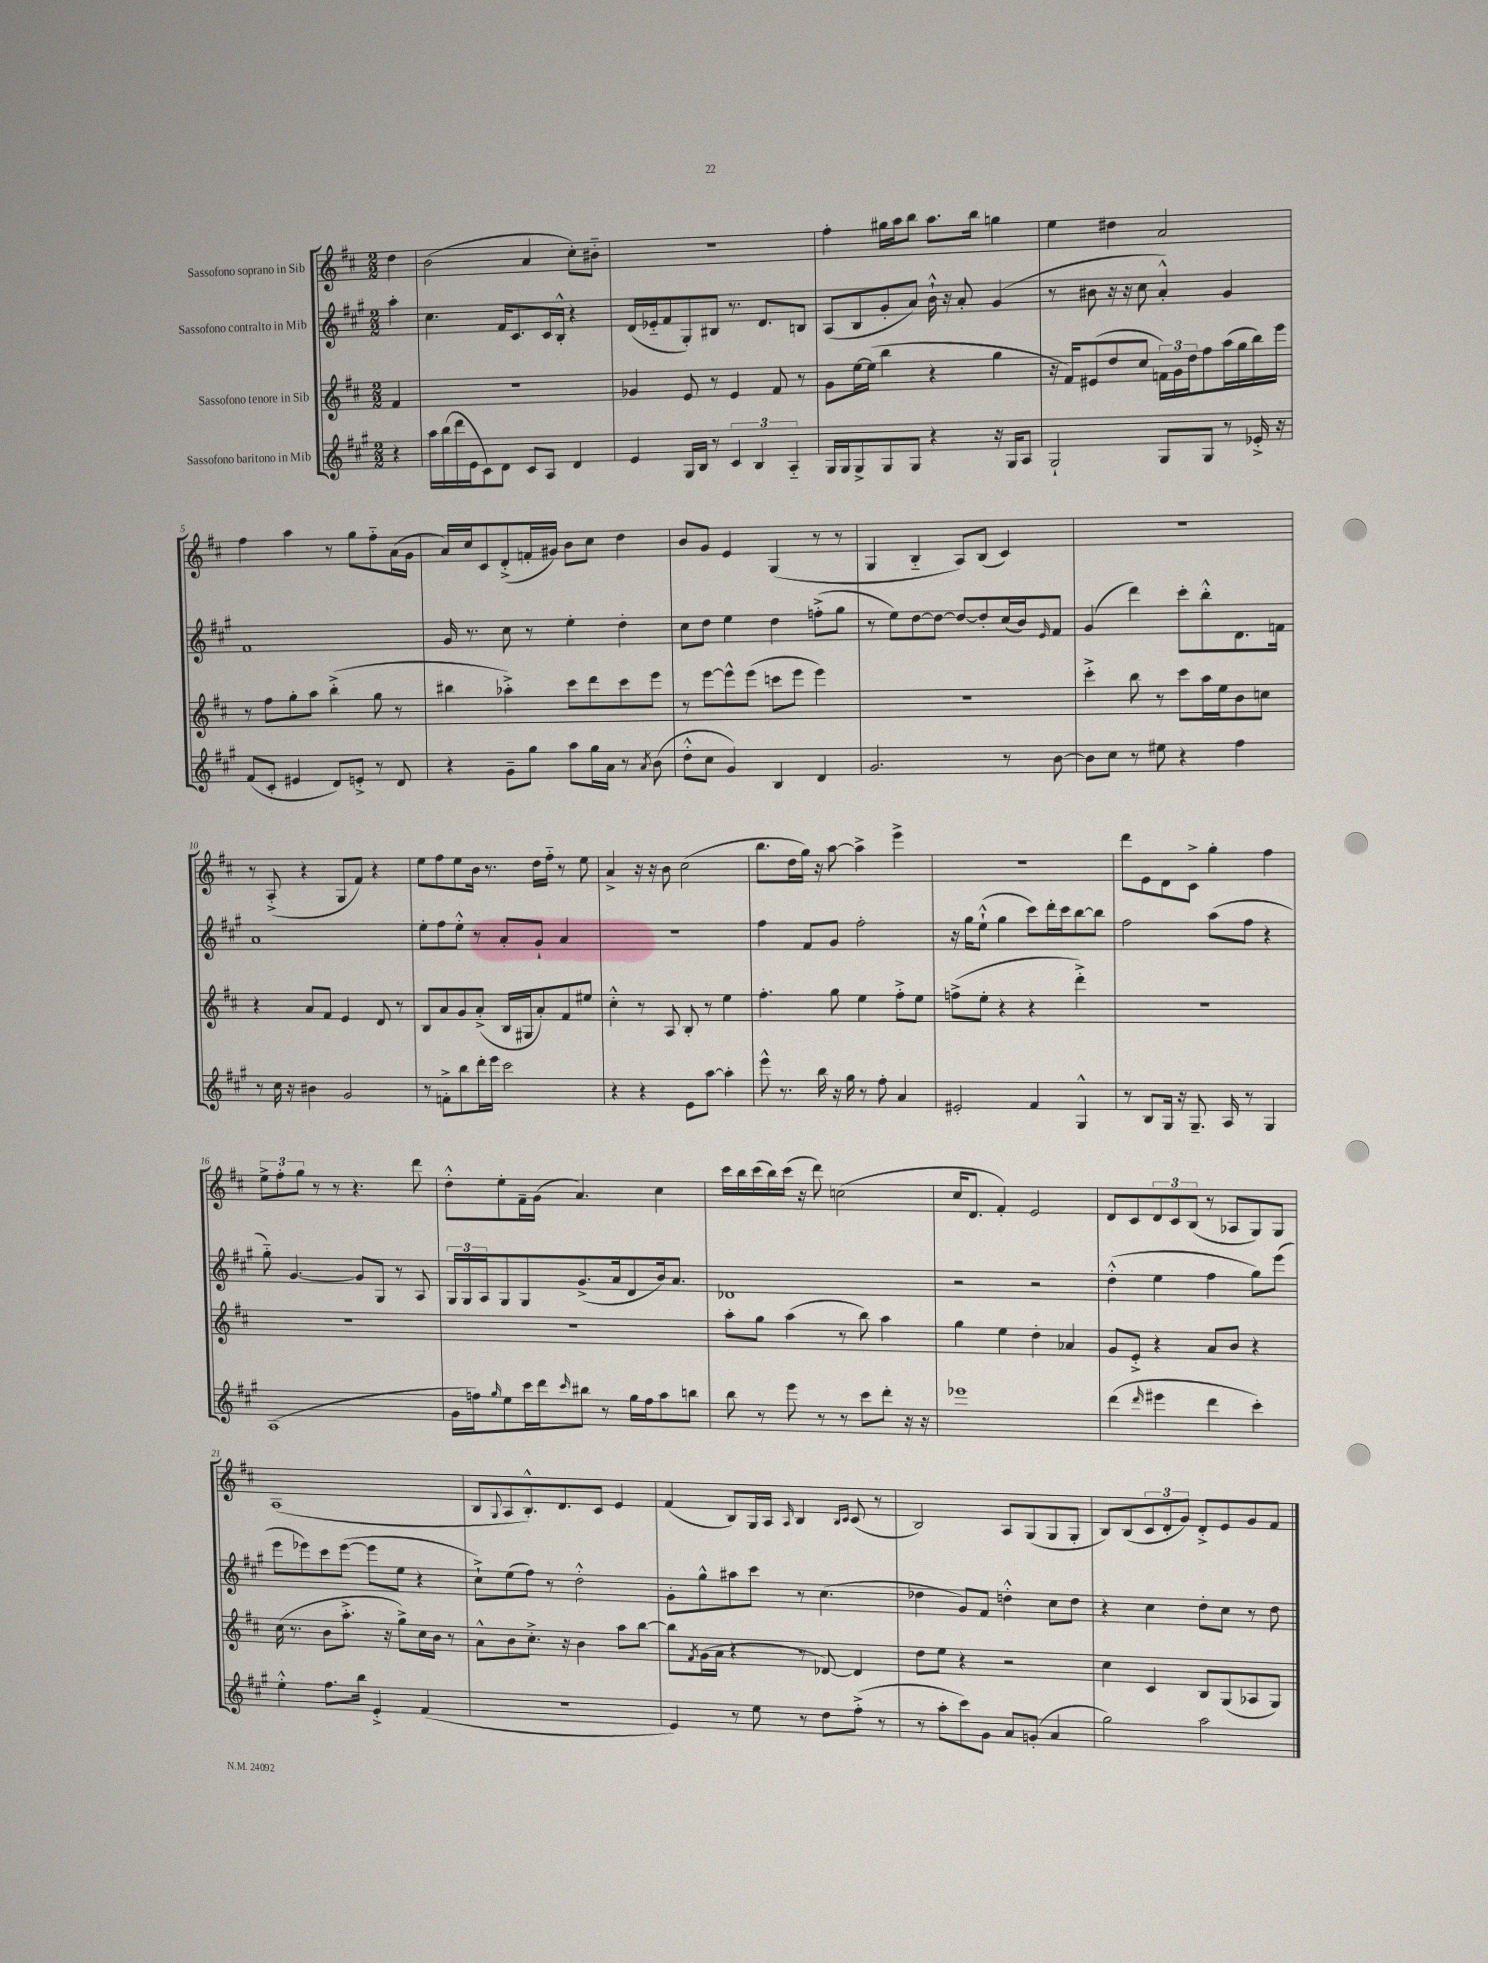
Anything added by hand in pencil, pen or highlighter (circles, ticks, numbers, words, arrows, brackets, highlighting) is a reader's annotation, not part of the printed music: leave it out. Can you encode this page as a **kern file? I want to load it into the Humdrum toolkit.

**kern	**kern	**kern	**kern
*part4	*part3	*part2	*part1
*staff4	*staff3	*staff2	*staff1
*I"Sassofono baritono in Mib	*I"Sassofono tenore in Sib	*I"Sassofono contralto in Mib	*I"Sassofono soprano in Sib
*clefG2	*clefG2	*clefG2	*clefG2
*k[f#c#g#]	*k[f#c#]	*k[f#c#g#]	*k[f#c#]
*M2/2	*M2/2	*M2/2	*M2/2
=	=	=	=
4r	4f#/	4aa'\	4dd\
=1	=1	=1	=1
16aa\LL	1r	4.cc#\	(2b\
(16bb\	.	.	.
16ddd\	.	.	.
16e\J	.	.	.
8c#\)	.	.	.
8d\J	.	16f#/KL	.
.	.	8.c#/	.
8c#/L	.	.	4a/
8A/J	.	16c#/L	.
.	.	16B'^^/JJ	.
4d/	.	4r	8cc#'\L)
.	.	.	8b#X\J
=2	=2	=2	=2
4e/	4g-X/	(16d/LL	1r
.	.	16e-X/J	.
.	.	8f#/	.
16G#/LL	8e/	8G#'/)	.
16B/JJ	.	.	.
8r	8r	8B#X/J	.
6c#/	4e/	8.r	.
6B/	.	.	.
.	.	8.d/L	.
.	8f#/	.	.
6A/	.	.	.
.	8r	8Bn/J	.
=3	=3	=3	=3
16G#/LL	8g\L	(8A/L	4ff#'\
16G#/J	.	.	.
8G#^/	[16ee\L	8B/	.
.	(16ee\JJ]	.	.
8G#/	4bb\	8g#'/	16gg#X\LL
.	.	.	16aa\J
8G#/J	.	8a/J)	8bb\J
4r	4r	16b`^^\	8.aa\L
.	.	16r	.
.	.	8a'/	.
.	.	.	16bb\Jk
16r	4gg\	(4g#/	4ggn\
16G#/KL	.	.	.
8A/J	.	.	.
=4	=4	=4	=4
2G#`/	16r	8r	4ee\
.	16f#/KL)	.	.
.	(8e#X/	8b#X\	.
.	8dd/	16r	4dd#X\
.	.	16r	.
.	8cc#/J	8cc#\	.
8G#/L	24fn\LL)	4a'^^/)	2a/
.	24g\	.	.
.	24dd\J	.	.
8G#/J	8ff#\	.	.
8r	(16aa\L	4g#/	.
.	16gg\	.	.
16e-X'^/	16bb\)	.	.
16r	16eee\JJ	.	.
!!LO:LB:g=z
=5	=5	=5	=5
(8f#/L	8r	1f#	4ff#\
8c#'/J	8ff#\L	.	.
4e#X/	8gg'\	.	4aa\
.	8aa\J	.	.
8d/L)	(4bb'^\	.	8r
8en'^/J	.	.	8gg\L
8r	8gg\	.	8ff#\
8d/	8r	.	(16a\L
.	.	.	16g\JJ
=6	=6	=6	=6
4r	4bb#X\	16g#/	16a/LL)
.	.	8.r	16cc#/J
.	.	.	8c#/
8g#~\L	4aa-X'^\)	8cc#\	(8d'^/
8gg#\J	.	8r	16fn'/L
.	.	.	16g#X/JJ)
8aa\L	8ccc#\L	4ee'\	8b\L
16gg#\L	8ddd\	.	8cc#\J
16a\JJ	.	.	.
8r	8ccc#\	4dd'\	4dd\
8qa/	.	.	.
(8b\	8eee\J	.	.
=7	=7	=7	=7
8dd'^^\L	8r	8cc#\L	8b/L
8cc#\J	[8eee\L	8dd\J	8g/J
4g#/)	8eee^^\]	4ee\	4e/
.	(8eee\J	.	.
4B/	8cccn\L	4dd\	(4G/
.	8eee\J	.	.
4d/	4eee\)	(8ffn'^\L	8r
.	.	8gg#\J	8r
=8	=8	=8	=8
2.g#/	1r	8r	4G/
.	.	8ee\L)	.
.	.	[8dd\	4B/
.	.	8dd\J_	.
.	.	8dd/L_	8A/L)
.	.	8dd'/]	(8B/J
8r	.	(16cc#/L	4c#/)
.	.	16b/J)	.
.	.	16qqe/	.
[8b\	.	8f#/J	.
=9	=9	=9	=9
8b\L]	4ccc#'^\	(4g#/	1r
8cc#\J	.	.	.
8r	8bb\	4ddd\)	.
8ee#X\	8r	.	.
4r	8ccc#\L	8ccc#'\L	.
.	16aa\L	8bb'^^\	.
.	16ee\J	.	.
4ff#\	8b\	8.d\	.
.	8ccn\J	.	.
.	.	16fn\Jk	.
!!LO:LB:g=z
=10	=10	=10	=10
8r	4r	1a	8r
16cc#\	.	.	(8A'^/
16r	.	.	.
4b#X\	8a/L	.	4r
.	8f#/J	.	.
2g#/	4e/	.	8G/L
.	.	.	8f#/J)
.	8d/	.	4r
.	8r	.	.
=11	=11	=11	=11
8r	8B/L	8ee'\L	8ee\L
8fn'^\L	8a/	8ff#\	8ff#\
8bb\	8g/	8ee'^^\J	8ee\
16ddd'\L	(8a'^/J	8r	16b\Jk
16eee\JJ	.	.	8.r
2ccc#\	16B/LL	8a'/L	.
.	16G#X/J	.	.
.	8a'/)	8g#`/J	16dd\LL
.	.	.	16ff#\JJ
.	8f#/	4a/	8r
.	8ee#X/J	.	8ee\
=12	=12	=12	=12
4r	4cc#'^^\	1r	4a^/
4r	8r	.	16r
.	.	.	16r
.	8A/	.	8b\
8e\L	8B'/	.	(2cc#\
[8aa\J	8r	.	.
4aa'\]	4ee\	.	.
=13	=13	=13	=13
8eee^^\	4.ff#'\	4ff#\	8.bb\L
8.r	.	.	.
.	.	.	16dd\L
.	.	8f#/L	16gg\JJ)
16bb\	.	.	16r
16r	8gg\	8g#/J	[8aa\
16gg#\	.	.	.
8r	4ee\	2ff#'\	4aa^\]
8ff#'\	.	.	.
4a/	8ff#'^\L	.	4eee^\
.	8ee\J	.	.
=14	=14	=14	=14
2e#X'/	(8ffn^\L	16r	1r
.	.	16gg#\KL	.
.	8ee'\J	(8ee`^^\J	.
.	4r	4gg#\	.
4f#/	4r	8ccc#\L)	.
.	.	16ddd'\L	.
.	.	16ccc#\J	.
4G#^^/	4ddd'^\)	[8bb\	.
.	.	8bb\J]	.
=15	=15	=15	=15
8r	1r	2ff#\	8ddd\L
8B/L	.	.	8e\
16G#/Jk	.	.	8d\
16r	.	.	.
8.G#~/	.	.	8c#^\J
.	.	(8aa\L	4gg'\
16A/	.	.	.
8r	.	8ff#\J	.
4G#/	.	4r	4ff#\
!!LO:LB:g=z
=16	=16	=16	=16
(1A	1r	8gg#\)	12ee^\L
.	.	.	12ff#'\
.	.	[4.g#/	.
.	.	.	12gg\J
.	.	.	8r
.	.	.	8r
.	.	8g#/L]	4.r
.	.	8G#/J	.
.	.	8r	.
.	.	8A/	8ddd\
=17	=17	=17	=17
16g#\LL	1r	24G#/LL	8dd'^^\L
.	.	24G#/	.
16ffn\J)	.	.	.
.	.	24A/J	.
16qqgg#/	.	.	.
8ee\	.	8G#/	8ee'\
16ccc#\L	.	8G#/	16f#~\L
16ddd\J	.	.	(16g\JJ
16qqccc#/	.	.	.
8bb#X\J	.	(8.g#^/	4.a/)
8r	.	.	.
.	.	16a/k	.
16gg#\LL	.	8d/	.
16ff\J	.	.	.
8aa\	.	16b/k)	4cc#\
.	.	8.a/J	.
8bbn\J	.	.	.
=18	=18	=18	=18
8bb\	8aa'\L	1d-X	16ccc#\LL
.	.	.	16bb\
8r	8gg\J	.	(16ccc#\
.	.	.	16bb\)
8eee\	(4aa\	.	(16ccc#\JJ
.	.	.	16r
8r	.	.	8ddd\)
8r	8r	.	(2ccn\
8ccc#\L	8bb\)	.	.
8ddd'\J	4aa\	.	.
16r	.	.	.
16r	.	.	.
=19	=19	=19	=19
1eee-X	4gg\	2r	16cc#/KL
.	.	.	8.d/J
.	4ee\	.	4f#'/)
.	4dd'\	2r	2e/
.	4a-X/	.	.
=20	=20	=20	=20
(4ddd\	8g/L	(4dd'^^\	8d/L
.	8e'^/J	.	8c#/
16qqddd/	.	.	.
4eee#X\	4r	4ee\	12d/
.	.	.	12c#/
.	.	.	(12B/J
4ddd\	8a/L	4ff#\	8r
.	8b/J	.	8A-X/L
4ccc#'\)	4r	8gg#\L)	8G/)
.	.	(8eee\J	8G/J
!!LO:LB:g=z
=21	=21	=21	=21
4ee'^^\	(16cc#\	8eee\L	(1A
.	8.r	.	.
.	.	8eee-X\)	.
8.ff#\L	8b\L	8ccc#\	.
.	8.aa'^\J	([8eee-\J	.
16bb\Jk	.	.	.
4e'^/	.	8eee-\L]	.
.	16r	.	.
.	8gg^\L)	8ee\J	.
(4f#/	16cc#\L	4r	.
.	16b\JJ	.	.
.	8r	.	.
=22	=22	=22	=22
1r	8a^^\L	8cc#`^\L)	8B/L
.	.	.	8qqG/
.	8b\	(8ee\	8A/
.	8.cc#'^\J	8ff#\J)	8.B'^^/)
.	.	8r	.
.	16r	.	8.d/
.	4b\	2dd'^^\	.
.	.	.	8c#/J
.	8aa\L	.	4e/
.	[8bb\J	.	.
=23	=23	=23	=23
4e/)	8bb\L]	8g#'\L	(4f#/
.	8qf#/	.	.
.	(16g\L	8gg#^^\	.
.	16a\JJ	.	.
8r	4r	8aa#X\	8B/L)
8ee\	.	8ccc#\J	16G/L
.	.	.	16A/JJ
.	.	.	16qqA/
8r	8r	8r	4B/
8dd\L	[8d-X/)	(4.cc#\	.
.	.	.	16qqB/LL
.	.	.	16qqc#/JJ
(8ff#'^\J	4d-/]	.	(8c#/
8r	.	.	8r
=24	=24	=24	=24
8r	8dd\L	4dd-X\	2B/)
8aa'\L	8ee\J	.	.
8ccc#\)	4r	8g#/L)	.
8g#\J	.	8f#/J	.
8a/L	2r	4ddn'^^\	8A/L
(8gn'/J	.	.	(8G/
4a/	.	8cc#\L	8G/
.	.	8dd\J	8G'/J
=25	=25	=25	=25
2gg#\)	4cc#\	4r	8B/L)
.	.	.	(8B/
.	4c#/	4cc#\	12c#/
.	.	.	12d'/
.	.	.	12g/J)
2aa\	8B/L	8dd'\L	8d'^/L
.	(8G/	8cc#\J	8e/
.	8A-X/	8r	8g/
.	8G/J)	8dd\	8f#/J
==	==	==	==
*-	*-	*-	*-
